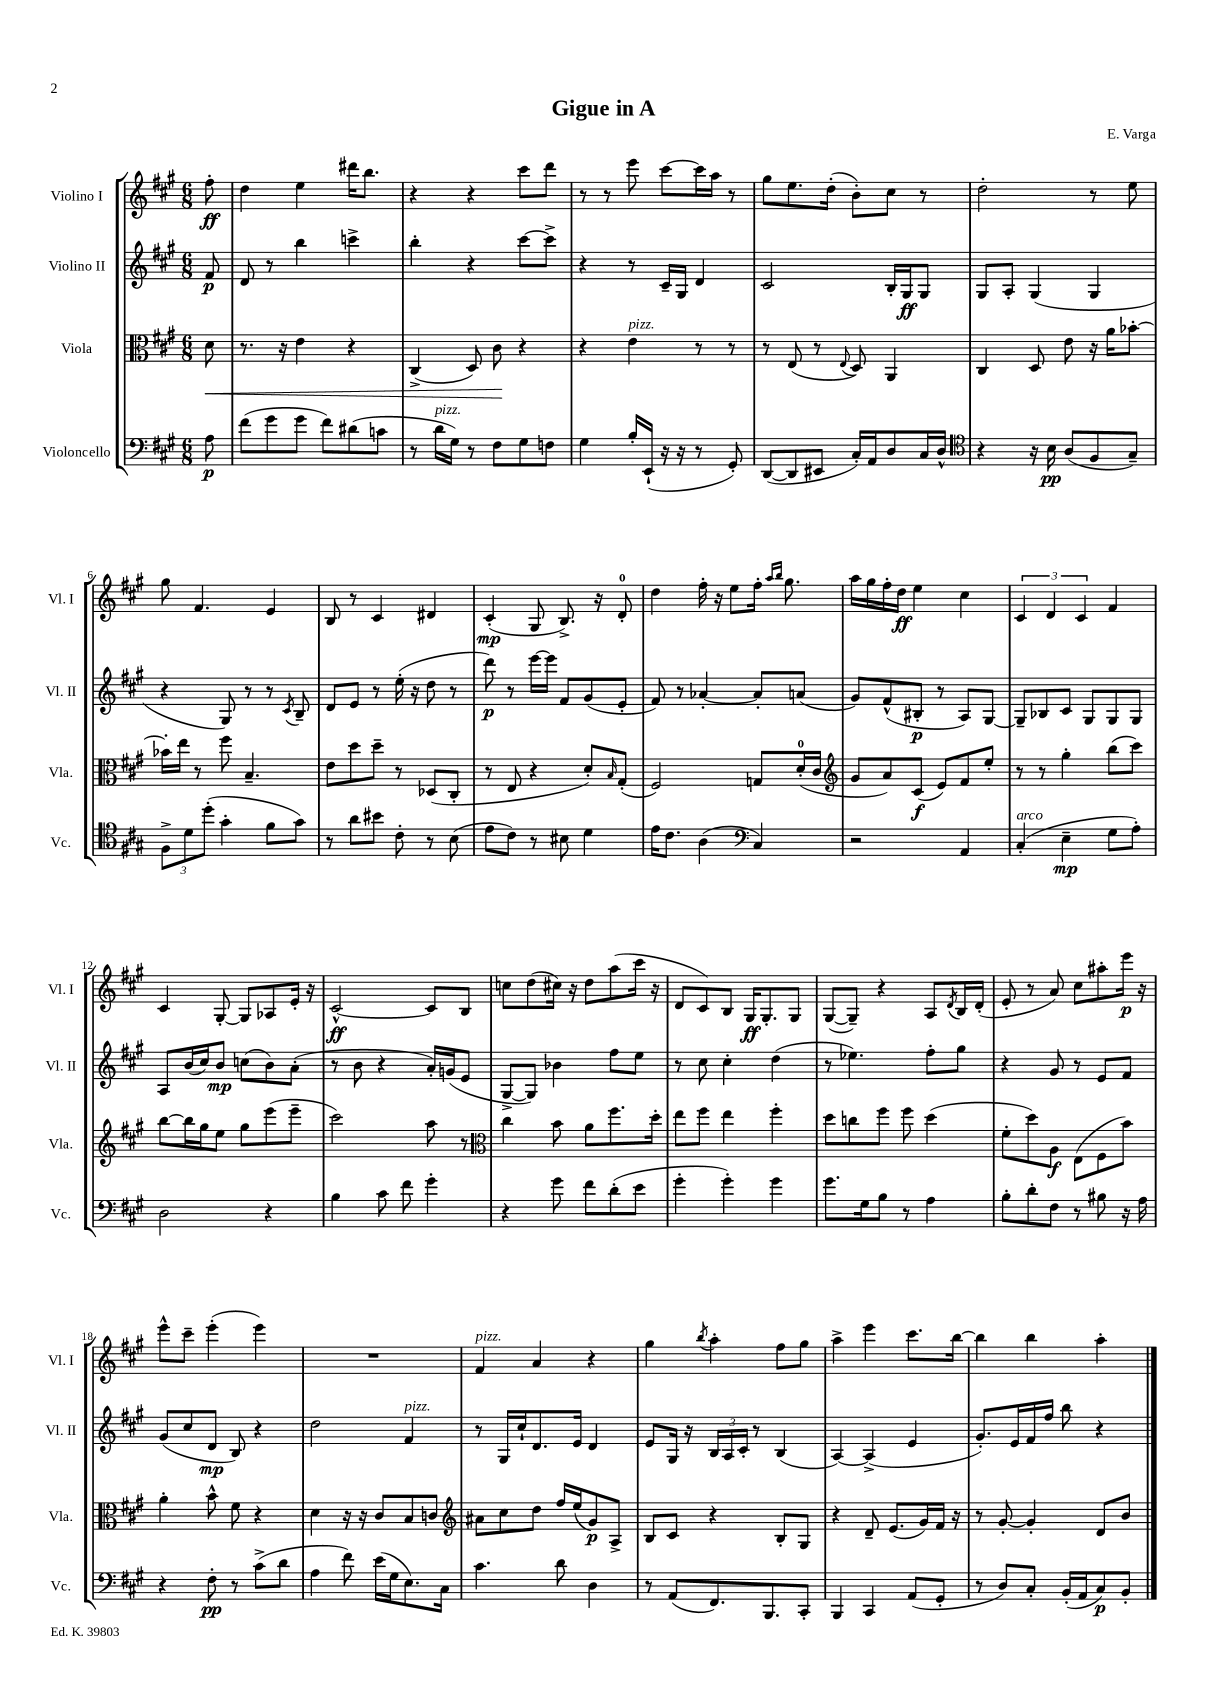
\header { title = "Gigue in A" composer = "E. Varga" }
<<
\new StaffGroup <<
\new Staff = "s0" \with { instrumentName = "Violino I" shortInstrumentName = "Vl. I" } {
    \clef treble \key a \major \numericTimeSignature \time 6/8 \partial 8
    fis''8-.\ff |
    d''4 e''4 dis'''16 b''8. |
    r4 r4 cis'''8 d'''8 |
    r8 r8 e'''8 cis'''8~ cis'''16 a''16 r8 |
    gis''8 e''8. d''16-.( b'8-.) cis''8 r8 |
    d''2-. r8 e''8 |
    gis''8 fis'4. e'4 |
    b8 r8 cis'4 dis'4 |
    cis'4-.\mp( gis8 b8.->) r16 d'8-0-. |
    d''4 fis''16-. r16 e''8 fis''16-. \grace { a''16 b''16 } gis''8. |
    a''16 gis''16 fis''16-. d''16\ff e''4 cis''4 |
    \tuplet 3/2 { cis'4 d'4 cis'4 } fis'4 |
    cis'4 gis8~-. gis8 aes8 e'16-. r16 |
    cis'2~-^\ff cis'8 b8 |
    c''8 d''8( cis''16) r16 d''8 a''8( cis'''16 r16 |
    d'8 cis'8) b8 gis16\ff gis8.-. gis8 |
    gis8~( gis8--) r4 a8 \acciaccatura { d'8 } b16 d'16-.( |
    e'8-. r8 a'8) cis''8 ais''8-. e'''16\p r16 |
    e'''8-^ cis'''8-- e'''4-.( e'''4) |
    R2. |
    fis'4^\markup { \italic "pizz." } a'4 r4 |
    gis''4 \acciaccatura { b''8 } a''4-. fis''8 gis''8 |
    a''4-> e'''4 cis'''8. b''16~ |
    b''4 b''4 a''4-. \bar "|." |
}
\new Staff = "s1" \with { instrumentName = "Violino II" shortInstrumentName = "Vl. II" } {
    \clef treble \key a \major \numericTimeSignature \time 6/8 \partial 8
    fis'8\p |
    d'8 r8 b''4 c'''4-> |
    b''4-. r4 cis'''8~ cis'''8-> |
    r4 r8 cis'16-- gis16 d'4 |
    cis'2 b16-. gis16\ff gis8 |
    gis8 a8-. gis4( gis4 |
    r4 gis8) r8 r8 \acciaccatura { cis'8 } b8-- |
    d'8 e'8 r8 e''16-.( r16 d''8 r8 |
    d'''8\p) r8 e'''16~ e'''16 fis'8 gis'8( e'8-. |
    fis'8) r8 aes'4~-. aes'8-. a'8( |
    gis'8) fis'8-^( bis8-.\p r8 a8) gis8~ |
    gis8-- bes8 cis'8 gis8 gis8 gis8 |
    a8 b'16( cis''16) b'8\mp c''8( b'8) a'8-.( |
    r8 b'8 r4 a'16-.) g'16( e'8 |
    gis8~-> gis8) bes'4 fis''8 e''8 |
    r8 cis''8 cis''4-. d''4( |
    r8 ees''4.) fis''8-. gis''8 |
    r4 gis'8 r8 e'8 fis'8 |
    gis'8( cis''8 d'8\mp b8) r4 |
    d''2 fis'4^\markup { \italic "pizz." } |
    r8 gis16 cis''16-! d'8. e'16 d'4 |
    e'8 gis16 r16 \tuplet 3/2 { b16 a16 cis'16-. } r8 b4( |
    a4~) a4->( e'4 |
    gis'8.-.) e'16 fis'16 fis''16 b''8 r4 \bar "|." |
}
\new Staff = "s2" \with { instrumentName = "Viola" shortInstrumentName = "Vla." } {
    \clef alto \key a \major \numericTimeSignature \time 6/8 \partial 8
    d'8\< |
    r8. r16 e'4 r4 |
    cis4->( d8) cis'8\! r4 |
    r4 e'4^\markup { \italic "pizz." } r8 r8 |
    r8 e8( r8 \appoggiatura { e8 } d8) a,4 |
    cis4 d8 e'8 r16 a'16 bes'8~-. |
    bes'16-. e''16 r8 fis''8 b4.-- |
    e'8 d''8 d''8-- r8 des8( cis8-. |
    r8 e8 r4 d'8-.) \grace { b16 } gis8-.( |
    fis2) g8 d'16-0-.( cis'16 |
    \clef treble gis'8 a'8) cis'8\f( e'8) fis'8 e''8-. |
    r8 r8 gis''4-. b''8( cis'''8) |
    b''8~ b''16 gis''16 e''8 gis''8 e'''8( e'''8-- |
    cis'''2) a''8 r8 |
    \clef alto cis''4 b'8 a'8 fis''8. d''16-. |
    e''8 fis''8 e''4 fis''4-. |
    d''8 c''8 fis''8 fis''8 d''4( |
    fis'8-. d''8) a8\f e8( fis8 b'8) |
    a'4-. b'8-^ fis'8 r4 |
    d'4 r16 r16 cis'8 b8 c'8 |
    \clef treble ais'8 cis''8 d''8 fis''16 e''16( gis'8\p) a8-> |
    b8 cis'8 r4 b8-. gis8 |
    r4 d'8-- e'8.( gis'16) fis'16 r16 |
    r8 gis'8~-. gis'4-. d'8 b'8 \bar "|." |
}
\new Staff = "s3" \with { instrumentName = "Violoncello" shortInstrumentName = "Vc." } {
    \clef bass \key a \major \numericTimeSignature \time 6/8 \partial 8
    a8\p |
    fis'8( gis'8 gis'8 fis'8) dis'8( c'8 |
    r8 d'16^\markup { \italic "pizz." } gis16) r8 fis8 gis8 f8 |
    gis4 b16-. e,16-!( r16 r16 r8 gis,8-.) |
    d,8~( d,8 eis,8 cis16-.) a,16 d8 cis16 d16-^ |
    \clef tenor r4 r16 b16\pp a8( fis8 gis8--) |
    \tuplet 3/2 { fis8-> d'8 d''8-.( } gis'4-. fis'8 gis'8) |
    r8 a'8 bis'8 cis'8-. r8 b8( |
    e'8 cis'8) r8 bis8 d'4 |
    e'16 cis'8. a4( \clef bass cis4) |
    r2 a,4 |
    cis4-.^\markup { \italic "arco" }( e4--\mp gis8 a8-.) |
    d2 r4 |
    b4 cis'8 fis'8 gis'4-. |
    r4 gis'8 fis'8 d'8-.( e'8 |
    gis'4-. gis'4-.) gis'4 |
    gis'8. gis16 b8 r8 a4 |
    b8-. d'8-. fis8 r8 bis8 r16 a16 |
    r4 fis8-.\pp r8 cis'8->( d'8 |
    a4 fis'8) e'16( gis16 e8.) cis16 |
    cis'4. d'8 d4 |
    r8 a,8( fis,8.) b,,8. cis,8-. |
    b,,4 cis,4 a,8( gis,8-. |
    r8 d8) cis8-. b,16-.( a,16 cis8\p) b,8-. \bar "|." |
}
>>
>>
